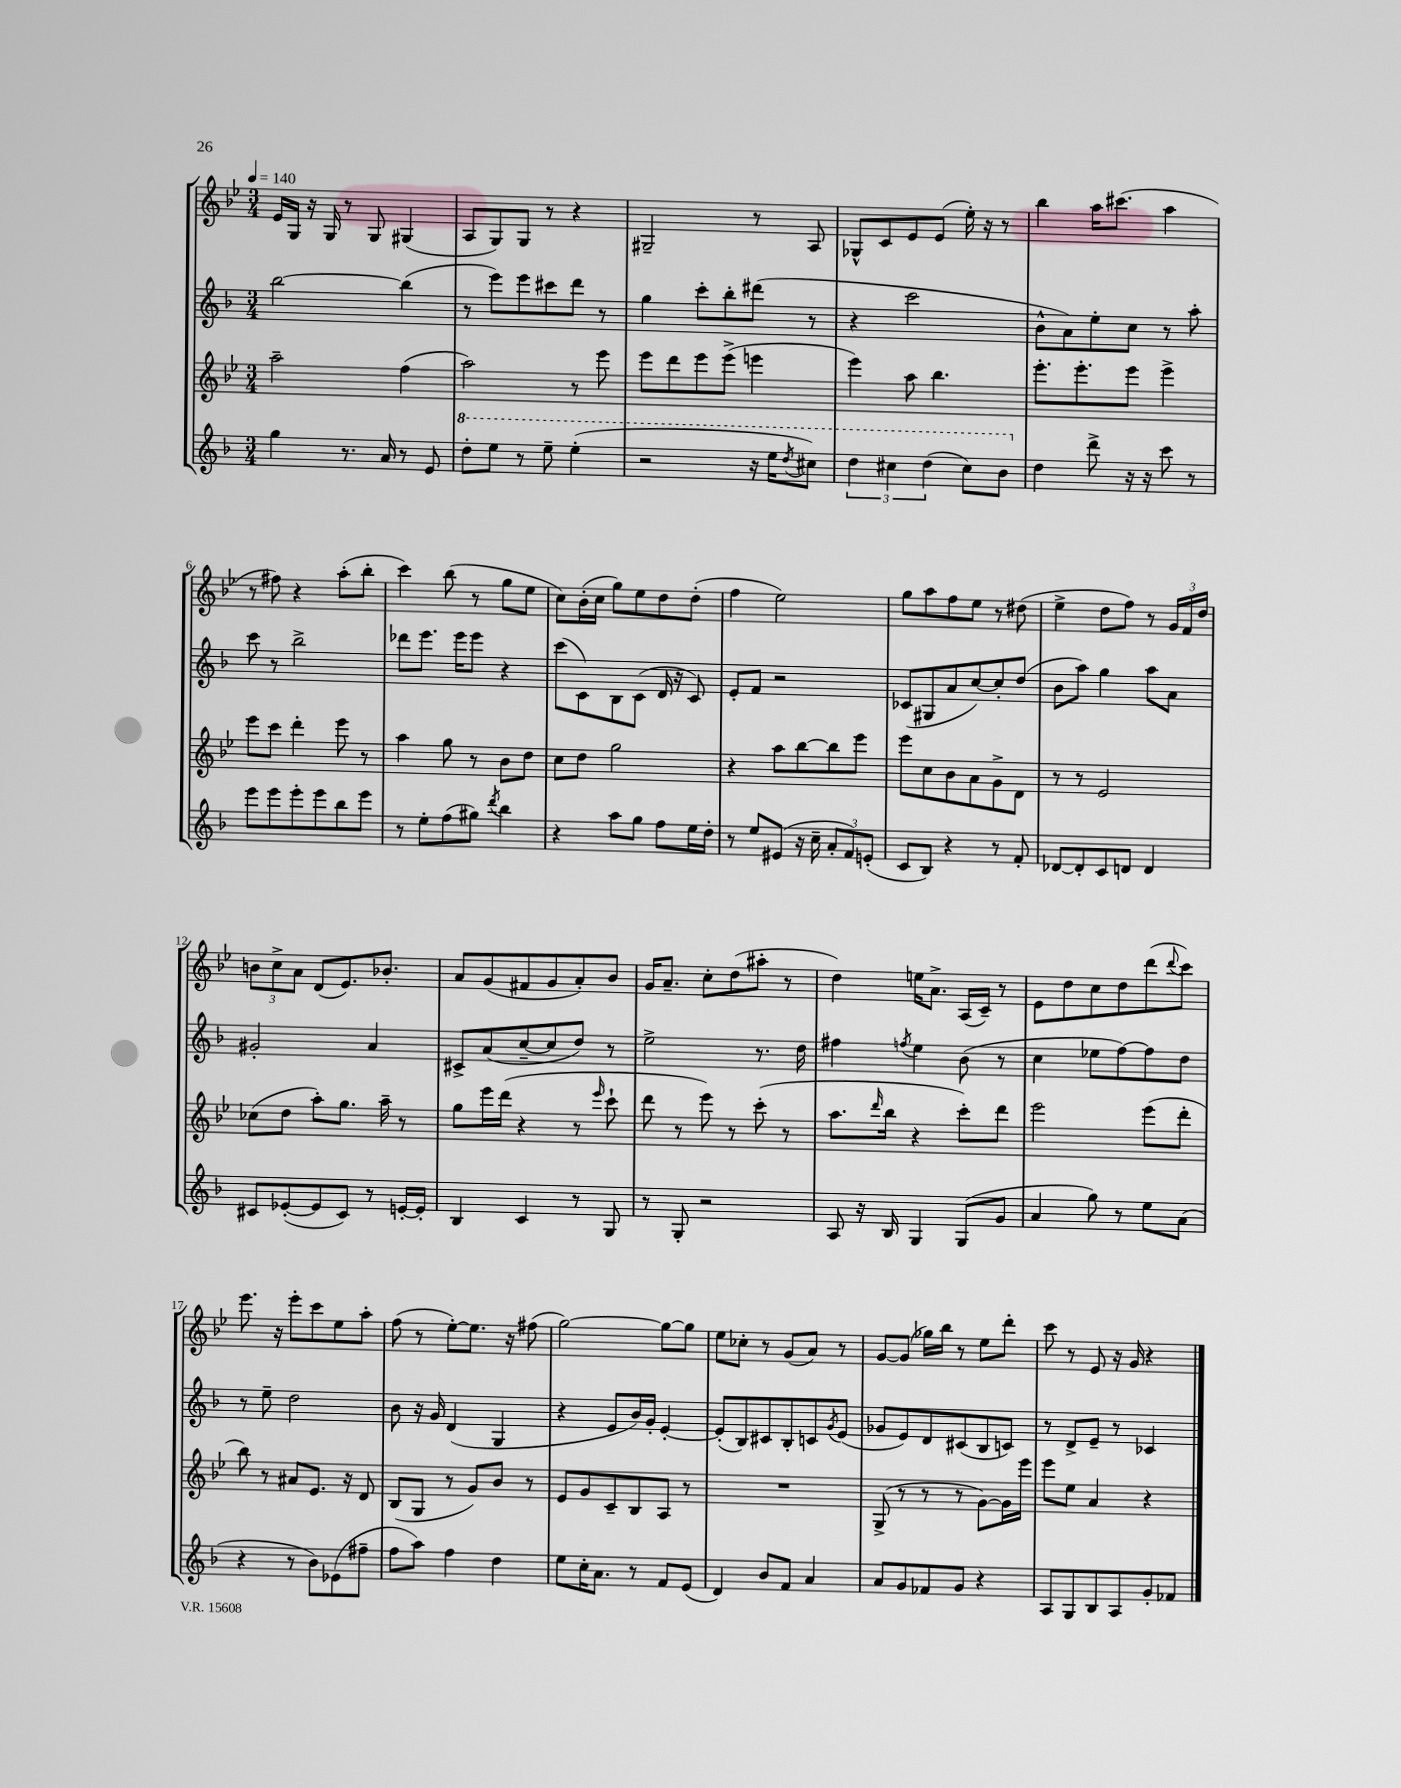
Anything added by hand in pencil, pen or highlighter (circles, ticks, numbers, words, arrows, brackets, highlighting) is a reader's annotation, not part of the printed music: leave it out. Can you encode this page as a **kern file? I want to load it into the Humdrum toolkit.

**kern	**kern	**kern	**kern
*staff4	*staff3	*staff2	*staff1
*clefG2	*clefG2	*clefG2	*clefG2
*k[b-]	*k[b-e-]	*k[b-]	*k[b-e-]
*M3/4	*M3/4	*M3/4	*M3/4
*MM140	*MM140	*MM140	*MM140
4gg	2aa~	[2bb-	16e-
.	.	.	16G
.	.	.	16r
.	.	.	16G
8.r	.	.	8r
.	.	.	8G
16a	.	.	.
8r	(4ff	(4bb-]	(4G#
8e	.	.	.
=	=	=	=
8ddd'	2aa)	8r	8A
8eee	.	8eee)	8G)
8r	.	8eee	8G
8eee~	.	8ccc#	8r
(4eee'	8r	8ddd	4r
.	8eee-	8r	.
=	=	=	=
2r	8eee-	4gg	2G#~
.	8ddd	.	.
.	8eee-	8ccc'	.
.	(8eee-^	8bb-'	.
16r	4eee	(8ddd#	8r
16eee	.	.	.
8qddd	.	.	.
8ccc#)	.	8r	8A
=	=	=	=
6ddd	4eee-)	4r	8G-^^
.	.	.	8c
6ccc#	.	.	.
.	8aa	2ccc	8e-
(6ddd	.	.	.
.	4.bb-	.	(8e-
8ccc#)	.	.	16ee-')
.	.	.	16r
8bb-	.	.	8r
=	=	=	=
4dd	8.eee-'	8b-^^	4bb-
.	.	8a)	.
.	8.eee-'	.	.
8ddd^	.	8ee'	16aa
.	.	.	(8.ccc#
16r	8eee-	8cc	.
16r	.	.	.
8ccc	4eee-^	8r	4aa
8r	.	8aa'	.
=	=	=	=
8eee	8eee-	8ccc	8r
8eee	8ccc	8r	8ff#)
8eee'	4ddd'	2bb-^	4r
8eee	.	.	.
8bb-	8eee-	.	(8aa'
8eee	8r	.	8bb-'
=	=	=	=
8r	4aa	8ddd-	4ccc)
8ee'	.	8.eee	.
(8ff	8gg	.	(8bb-
.	.	16eee	.
8gg#)	8r	8eee	8r
8qddd	.	.	.
4bb-	8b-	4r	8gg
.	8dd	.	8ee-
=	=	=	=
4r	8cc	(8ccc	8cc)
.	8dd	8c)	(16b-'
.	.	.	16cc
8aa	2gg	8B-	8gg)
8gg	.	(8c	8ee-
8ff	.	16d	8dd
.	.	16r	.
16ee	.	8c)	(8dd'
16dd'	.	.	.
=	=	=	=
8r	4r	8e'	4ff
8ee	.	8f	.
(8e#	8aa	2r	2ee-)
16r	[8bb-	.	.
16cc~	.	.	.
12a'	8bb-]	.	.
12f)	.	.	.
.	8eee-	.	.
(12e'	.	.	.
=	=	=	=
8c	8eee-	(8c-	8gg
8B-)	8cc	8G#	8aa
4r	8b-	8a	8ff
.	8a	[8cc)	8ee-
8r	8g^	8cc']	8r
8f'	8d	(8dd	(8dd#
=	=	=	=
[8d-	8r	8b-	4ee-^
8d-']	8r	8aa)	.
8c	2e-	4gg	8dd
8d	.	.	8ff)
4d	.	8aa	8r
.	.	8a	24g
.	.	.	24f
.	.	.	24dd
=	=	=	=
8c#	(8cc-	2g#'	12b
.	.	.	12cc^
([8e-'	8dd	.	.
.	.	.	12a
8e-]	8aa')	.	(8d
8c#)	8.gg	.	8.e-)
8r	.	4a	.
.	16aa~	.	8.b-'
[16e'	8r	.	.
16e']	.	.	.
=	=	=	=
4B-	8gg	8c#^	8a
.	16eee-	(8a	(8g
.	(16ddd	.	.
4c	4r	[8cc~	8f#
.	.	8cc]	8g
8r	8r	8dd)	8a')
.	16qqeee-	.	.
8G	8ccc`	8r	8b-
=	=	=	=
8r	8ddd	2ee^	16g
.	.	.	8.a~
8G'	8r	.	.
2r	8eee-)	.	8cc'
.	8r	.	(8dd
.	(8ccc'	8.r	8aa#'
.	8r	.	8r
.	.	16dd	.
=	=	=	=
8A	8.aa	4ff#	4dd)
16r	.	.	.
.	16qqddd	.	.
16B-	16bb-	.	.
.	.	8qff	.
4G	4r	4ee	16ee
.	.	.	8.a^
(8G	8ccc')	(8b-	(16A
.	.	.	16c~)
8g	8ddd	8r	8r
=	=	=	=
4a	2eee-	4cc	8e-
.	.	.	8dd
8gg)	.	8ee-	8cc
8r	.	[8ff)	8dd
8ee	(8eee-	8ff]	(8ddd
.	.	.	8qqddd
(8a	8ddd'	8dd	8ccc)
=	=	=	=
4r	8bb-)	8r	8.eee-
.	8r	8ee~	.
.	.	.	16r
8r	8a#	2dd	8eee-'
8b-)	8.e-	.	8ccc
(8e-	.	.	8ee-
.	16r	.	.
8ff#~	8d	.	8aa'
=	=	=	=
8ff	(8B-	8b-	(8ff
8aa)	8G	16r	8r
.	.	16g	.
4ff	8r	(4d	[8ee-')
.	8g)	.	8.ee-]
4dd	8b-	4G	.
.	.	.	16r
.	8r	.	(8ff#
=	=	=	=
8ee	8e-	4r	[2gg)
16cc'	8g	.	.
8.a	.	.	.
.	8c~	8e	.
8r	8B-	16b-)	.
.	.	16g'	.
8f	8A	[4e'	8gg_
(8e	8r	.	8gg]
=	=	=	=
4d)	2.r	(8e']	8ee-
.	.	8B-)	8cc-'
8b-	.	8c#	8r
8f	.	8B-'	(8g
4a	.	8c	8a)
.	.	8qg	.
.	.	(8e	8r
=	=	=	=
8a	(8G^	8g-	[8g
8g	8r	8e)	(8g]
8f-	8r	8d	16gg-)
.	.	.	16bb-
8g	8r	(8c#	8r
4r	[8g)	8B-	8ee-
.	16g]	8c)	8ddd'
.	16eee-	.	.
=	=	=	=
8A	8eee-	8r	8ccc
8G	8ee-	8d^	8r
8B-	4a	8e~	8e-
8A	.	8r	16r
.	.	.	16g
8g'	4r	4c-	4r
8f-	.	.	.
==	==	==	==
*-	*-	*-	*-
